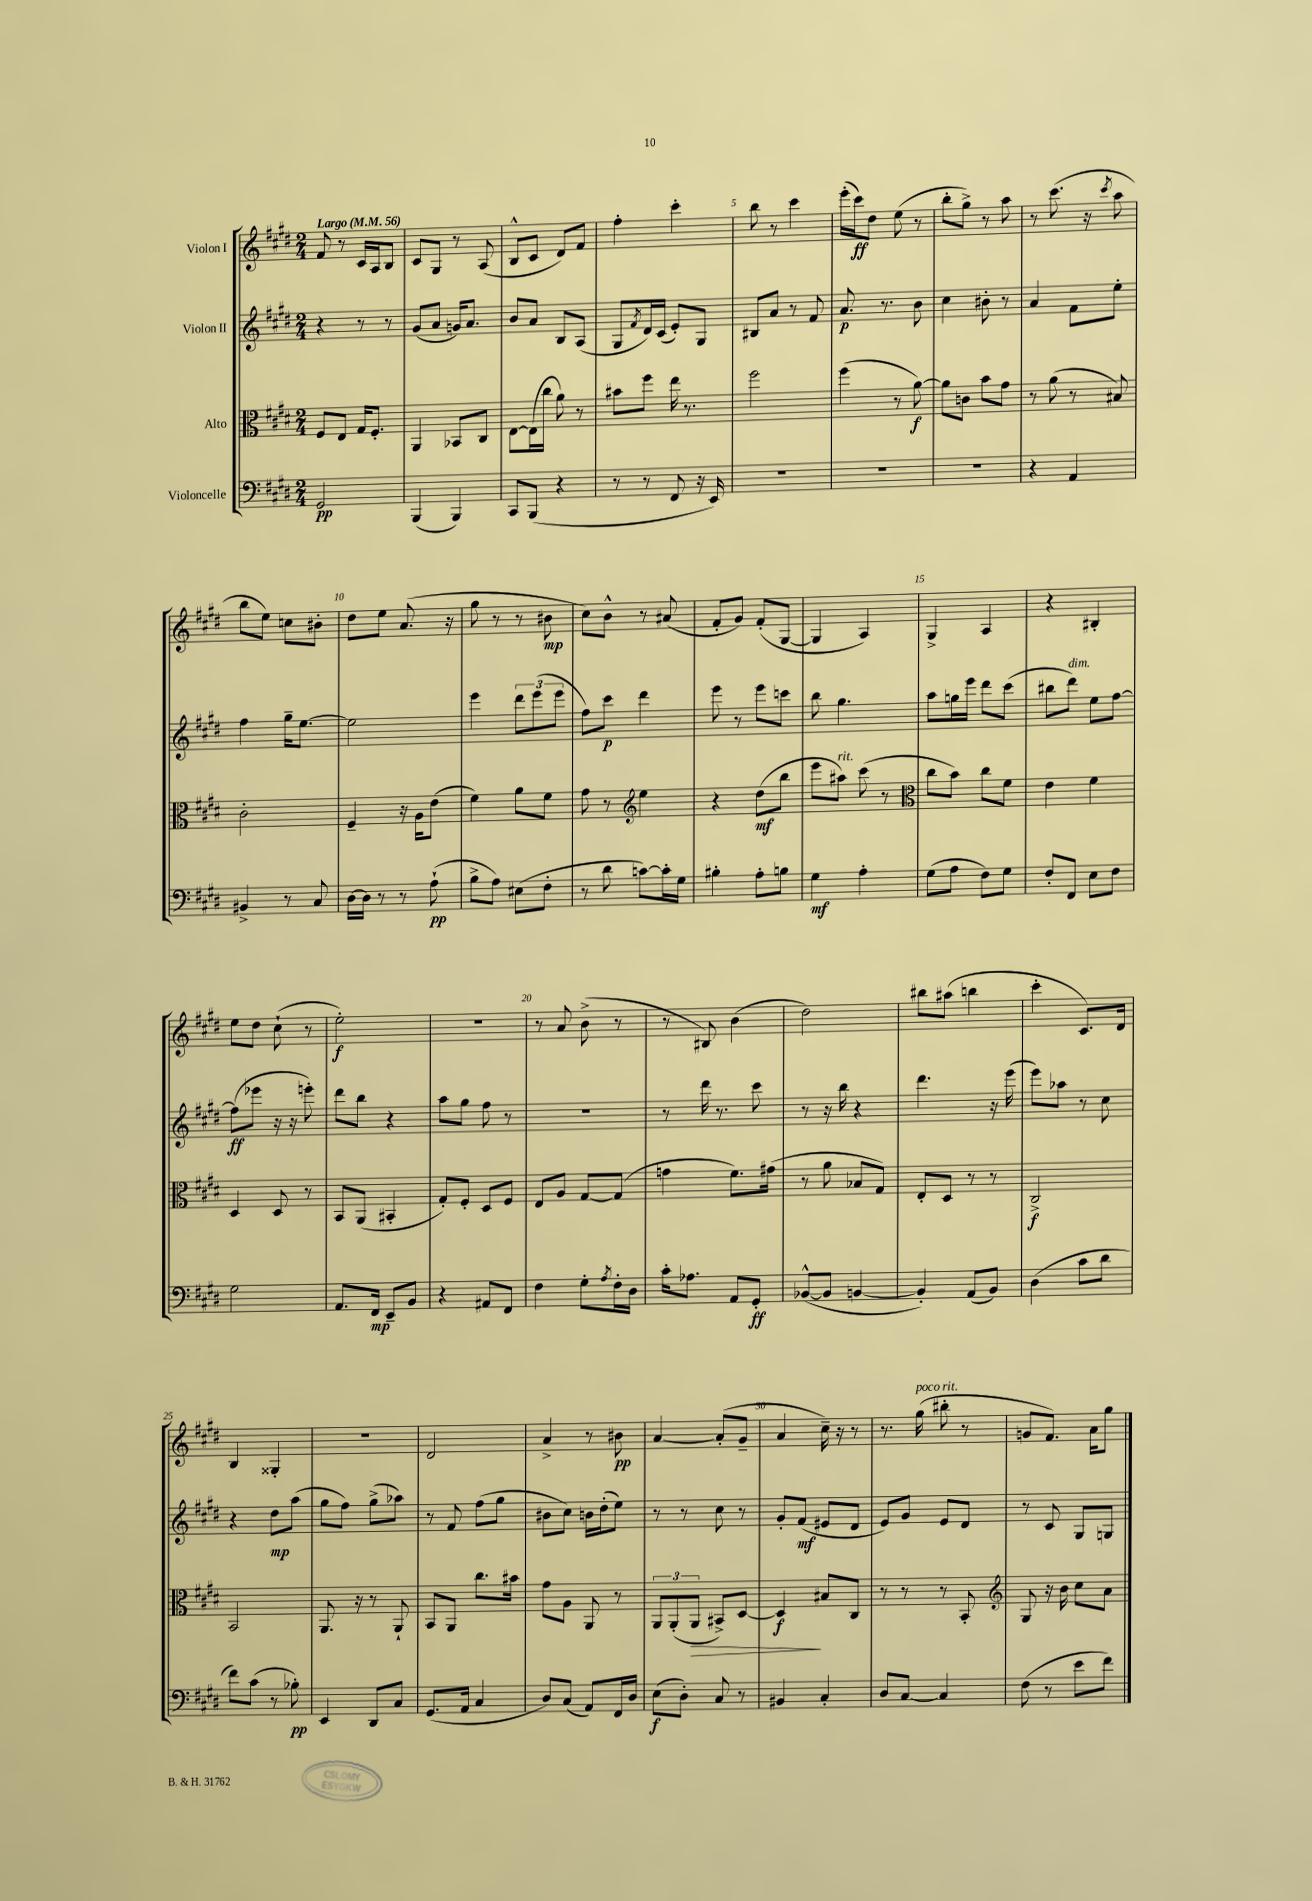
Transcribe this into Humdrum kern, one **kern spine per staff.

**kern	**dynam	**kern	**dynam	**kern	**dynam	**kern	**dynam
*part4	*part4	*part3	*part3	*part2	*part2	*part1	*part1
*staff4	*staff4	*staff3	*staff3	*staff2	*staff2	*staff1	*staff1
*I"Violoncelle	*	*I"Alto	*	*I"Violon II	*	*I"Violon I	*
*clefF4	*	*clefC3	*	*clefG2	*	*clefG2	*
*k[f#c#g#d#]	*	*k[f#c#g#d#]	*	*k[f#c#g#d#]	*	*k[f#c#g#d#]	*
*M2/4	*	*M2/4	*	*M2/4	*	*M2/4	*
*MM56	*	*MM56	*	*MM56	*	*MM56	*
=1	=1	=1	=1	=1	=1	=1	=1
!	!	!	!	!	!	!LO:TX:a:B:t=Largo	!
2GG#/	pp	8F#/L	.	4r	.	8f#/	.
.	.	8E/J	.	.	.	8r	.
.	.	16G#/KL	.	8r	.	16c#/LL	.
.	.	8.F#'/J	.	.	.	16A/J	.
.	.	.	.	8r	.	8B/J	.
=2	=2	=2	=2	=2	=2	=2	=2
(4BBB/	.	4AA/	.	(8g#/L	.	8c#/L	.
.	.	.	.	8a/J	.	8G#/J	.
4BBB/)	.	8BB-X/L	.	16gn/KL)	.	8r	.
.	.	.	.	8.a/J	.	.	.
.	.	8C#/J	.	.	.	(8A/	.
=3	=3	=3	=3	=3	=3	=3	=3
8CC#/L	.	[8E\L	.	8b/L	.	8B^^/L	.
(8BBB/J	.	(16E\L]	.	8a/J	.	8c#/J	.
.	.	16cc#\JJ	.	.	.	.	.
4r	.	8a\)	.	8B/L	.	8d#/L)	.
.	.	8r	.	(8A/J	.	8f#/J	.
=4	=4	=4	=4	=4	=4	=4	=4
8r	.	8b#X\L	.	8G#/L	.	4ff#'\	.
.	.	.	.	8qf#/	.	.	.
8r	.	8ff#\J	.	16d#/L)	.	.	.
.	.	.	.	(16c#/JJ	.	.	.
8FF#/	.	16ee\	.	8e'/L)	.	4ccc#'\	.
.	.	8.r	.	.	.	.	.
16r	.	.	.	8G#/J	.	.	.
16EE/)	.	.	.	.	.	.	.
=5	=5	=5	=5	=5	=5	=5	=5
2r	.	2ff#\	.	8B#X/L	.	8bb\	.
.	.	.	.	8a/J	.	8r	.
.	.	.	.	8r	.	4ccc#\	.
.	.	.	.	8f#/	.	.	.
=6	=6	=6	=6	=6	=6	=6	=6
2r	.	(4ff#\	.	8.a/	p	(16eee'\LL	.
.	.	.	.	.	.	16ccc#\J)	ff
.	.	.	.	.	.	8dd#\J	.
.	.	.	.	8.r	.	.	.
.	.	8r	.	.	.	(8ee\	.
.	.	[8a\)	f	8b\	.	8r	.
=7	=7	=7	=7	=7	=7	=7	=7
2r	.	8a\L]	.	4cc#\	.	8bb'\L	.
.	.	8cn\J	.	.	.	8gg#^\J)	.
.	.	8b\L	.	8b#X'\	.	8r	.
.	.	8g#\J	.	8r	.	8aa\	.
=8	=8	=8	=8	=8	=8	=8	=8
4r	.	8r	.	4a/	.	8r	.
.	.	(8a\	.	.	.	(8.ccc#\	.
4AA/	.	8r	.	8f#\L	.	.	.
.	.	.	.	.	.	16r	.
.	.	.	.	.	.	8qccc#/	.
.	.	8B#X/)	.	8ee'\J	.	8aa\	.
!!LO:LB:g=z
=9	=9	=9	=9	=9	=9	=9	=9
4BB#X^/	.	2c#'\	.	4ff#\	.	8bb\L	.
.	.	.	.	.	.	8ee\J)	.
8r	.	.	.	16gg#~\KL	.	8ccn\L	.
.	.	.	.	[8.ee\J	.	.	.
8C#/	.	.	.	.	.	8b#X'\J	.
=10	=10	=10	=10	=10	=10	=10	=10
[16D#\LL	.	4F#~/	.	2ee\]	.	8dd#\L	.
16D#\JJ]	.	.	.	.	.	.	.
8r	.	.	.	.	.	8ee\J	.
8r	.	16r	.	.	.	(8.a/	.
.	.	16A\KL	.	.	.	.	.
(8A`\	pp	(8e\J	.	.	.	.	.
.	.	.	.	.	.	16r	.
=11	=11	=11	=11	=11	=11	=11	=11
8B^\L	.	4f#\)	.	4eee\	.	8gg#\	.
8A\J)	.	.	.	.	.	8r	.
(8E#X\L	.	8a\L	.	12ddd#\L	.	8r	.
.	.	.	.	(12eee\	.	.	.
8F#'\J	.	8f#\J	.	.	.	8b#X\	mp
.	.	.	.	12eee\J	.	.	.
=12	=12	=12	=12	=12	=12	=12	=12
8r	.	8g#\	.	8ff#\L)	.	8cc#\L)	.
8d#\	.	8r	.	8ccc#\J	p	8b^^\J	.
*	*	*clefG2	*	*	*	*	*
[8cn\L)	.	4ee\	.	4ddd#\	.	8r	.
16c'\L]	.	.	.	.	.	(8a#X/	.
16G#\JJ	.	.	.	.	.	.	.
=13	=13	=13	=13	=13	=13	=13	=13
4B#X'\	.	4r	.	8eee\	.	8f#'/L	.
.	.	.	.	8r	.	8g#/J)	.
8A'\L	.	(8dd#\L	mf	8eee\L	.	(8f#'/L	.
8Bn\J	.	8bb\J	.	8cccn\J	.	[8G#/J	.
=14	=14	=14	=14	=14	=14	=14	=14
4G#\	mf	8eee\L	.	8bb\	.	4G#/]	.
!	!	!LO:TX:a:i:t=rit.	!	!	!	!	!
.	.	8aa#X\J)	.	4.gg#\	.	.	.
4A'\	.	(8ccc#\	.	.	.	4A/)	.
.	.	8r	.	.	.	.	.
=15	=15	=15	=15	=15	=15	=15	=15
*	*	*clefC3	*	*	*	*	*
(8G#\L	.	8cc#\L	.	8aa\L	.	4G#^/	.
8A\J	.	8b\J)	.	16ggn\L	.	.	.
.	.	.	.	16eee\JJ	.	.	.
8F#\L)	.	8cc#\L	.	8ddd#\L	.	4A/	.
8G#\J	.	8f#\J	.	(8ccc#\J	.	.	.
=16	=16	=16	=16	=16	=16	=16	=16
8F#'/L	.	4e\	.	8bb#X\L	.	4r	.
!	!	!	!	!LO:TX:a:i:t=dim.	!	!	!
8FF#/J	.	.	.	8ddd#\J)	.	.	.
8E\L	.	4f#\	.	8ee\L	.	4B#X'/	.
8F#\J	.	.	.	[8ff#\J	.	.	.
!!LO:LB:g=z
=17	=17	=17	=17	=17	=17	=17	=17
2G#\	.	4D#/	.	(8ff#\L]	ff	8ee\L	.
.	.	.	.	8eee-X\J	.	8dd#\J	.
.	.	8D#/	.	16r	.	(8cc#`\	.
.	.	.	.	16r	.	.	.
.	.	8r	.	8eeen'\)	.	8r	.
=18	=18	=18	=18	=18	=18	=18	=18
8.AA/L	.	8BB/L	.	8ddd#\L	.	2ee'\)	f
.	.	(8AA/J	.	8bb\J	.	.	.
16FF#/Jk	mp	.	.	.	.	.	.
8EE~/L	.	4BB#X'/	.	4r	.	.	.
8BB/J	.	.	.	.	.	.	.
=19	=19	=19	=19	=19	=19	=19	=19
4r	.	8G#'/L)	.	8aa\L	.	2r	.
.	.	8F#'/J	.	8gg#\J	.	.	.
8AA#X/L	.	8D#/L	.	8ff#\	.	.	.
8FF#/J	.	8F#/J	.	8r	.	.	.
=20	=20	=20	=20	=20	=20	=20	=20
4F#\	.	8E/L	.	2r	.	8r	.
.	.	8A/J	.	.	.	8a/	.
8G#'\L	.	[8G#/L	.	.	.	(8b^\	.
8qA/	.	.	.	.	.	.	.
16F#'\L	.	(8G#/J]	.	.	.	8r	.
16D#\JJ	.	.	.	.	.	.	.
=21	=21	=21	=21	=21	=21	=21	=21
16c#'\KL	.	4gn\	.	8r	.	8r	.
8.A-X\J	.	.	.	.	.	.	.
.	.	.	.	16ddd#\	.	8B#X/)	.
.	.	.	.	8.r	.	.	.
8AA/L	.	8.f#\L)	.	.	.	(4b\	.
8GG#'/J	ff	.	.	8ccc#\	.	.	.
.	.	(16g#X\Jk	.	.	.	.	.
=22	=22	=22	=22	=22	=22	=22	=22
([8BB-X^^/L	.	8r	.	8r	.	2dd#\)	.
8BB-/J]	.	8a\	.	16r	.	.	.
.	.	.	.	16bb\	.	.	.
[4BBn/	.	8B-X/L	.	4r	.	.	.
.	.	8G#/J)	.	.	.	.	.
=23	=23	=23	=23	=23	=23	=23	=23
4BB'/])	.	8E'/L	.	4.ddd#\	.	8bb#X\L	.
.	.	8D#/J	.	.	.	(8aa#X\J	.
(8AA/L	.	8r	.	.	.	4bbn\	.
8BB/J)	.	8r	.	16r	.	.	.
.	.	.	.	(16eee\	.	.	.
=24	=24	=24	=24	=24	=24	=24	=24
(4D#\	.	2C#^/	f	8eee\L)	.	4ccc#'\	.
.	.	.	.	8aa-X\J	.	.	.
8c#\L	.	.	.	8r	.	8.c#/L)	.
8d#\J	.	.	.	8cc#\	.	.	.
.	.	.	.	.	.	16d#/Jk	.
!!LO:LB:g=z
=25	=25	=25	=25	=25	=25	=25	=25
8f#\L)	.	2BB/	.	4r	.	4B/	.
(8c#\J	.	.	.	.	.	.	.
8r	.	.	.	8dd#\L	mp	4G##X'/	.
8B-X'\)	pp	.	.	(8aa\J	.	.	.
=26	=26	=26	=26	=26	=26	=26	=26
4EE/	.	8.AA/	.	8gg#\L	.	2r	.
.	.	.	.	8ff#\J)	.	.	.
.	.	16r	.	.	.	.	.
8DD#/L	.	8r	.	(8gg#^\L	.	.	.
8C#/J	.	8AA`/	.	8aa-X\J)	.	.	.
=27	=27	=27	=27	=27	=27	=27	=27
(8.GG#/L	.	8BB/L	.	8r	.	2d#/	.
.	.	8AA/J	.	8f#/	.	.	.
16AA/Jk	.	.	.	.	.	.	.
4C#/	.	8.cc#\L	.	(8ff#\L	.	.	.
.	.	.	.	8gg#\J	.	.	.
.	.	16b#X\Jk	.	.	.	.	.
=28	=28	=28	=28	=28	=28	=28	=28
8D#/L)	.	8g#\L	.	8b#X\L	.	4a^/	.
(8C#/J	.	8A\J	.	8cc#\J)	.	.	.
8AA/L)	.	8AA/	.	16bn\LL	.	8r	.
.	.	.	.	(16dd#'\J	.	.	.
16FF#/L	.	8r	.	8ee\J)	.	8b#X\	pp
16D#/JJ	.	.	.	.	.	.	.
=29	=29	=29	=29	=29	=29	=29	=29
(8E\L	f	12AA/L	.	8r	.	[4a/	.
.	.	(12AA'/	.	.	.	.	.
8D#'\J)	.	.	.	8r	.	.	.
!	!	!	!LO:HP:b	!	!	!	!
.	.	12AA/J	>	.	.	.	.
8C#/	.	8BB#X^/L)	.	8cc#\	.	(8a'/L]	.
8r	.	[8D#/J	.	8r	.	8g#~/J	.
=30	=30	=30	=30	=30	=30	=30	=30
4BB#X/	.	4D#/]	f	8g#'/L	.	4a/	.
.	.	.	.	(8f#/J	mf	.	.
4C#'/	.	8B#X/L	]	8e#X/L	.	16cc#~\)	.
.	.	.	.	.	.	16r	.
.	.	8C#/J	.	8d#/J	.	8r	.
=31	=31	=31	=31	=31	=31	=31	=31
8D#/L	.	8r	.	8e/L)	.	8.r	.
[8C#/J	.	8r	.	8g#/J	.	.	.
!	!	!	!	!	!	!LO:TX:a:i:t=poco rit.	!
.	.	.	.	.	.	(16gg#\	.
4C#/]	.	8r	.	8e/L	.	8bb#X'\	.
.	.	8BB'/	.	8d#/J	.	8r	.
=32	=32	=32	=32	=32	=32	=32	=32
*	*	*clefG2	*	*	*	*	*
(8F#\	.	8G#/	.	8r	.	8gn/L	.
8r	.	16r	.	8c#/	.	8.f#/J)	.
.	.	16b\	.	.	.	.	.
8e\L	.	8cc#\L	.	8G#/L	.	.	.
.	.	.	.	.	.	16a\KL	.
8f#\J)	.	8a\J	.	8Gn/J	.	8gg#\J	.
==	==	==	==	==	==	==	==
*-	*-	*-	*-	*-	*-	*-	*-
